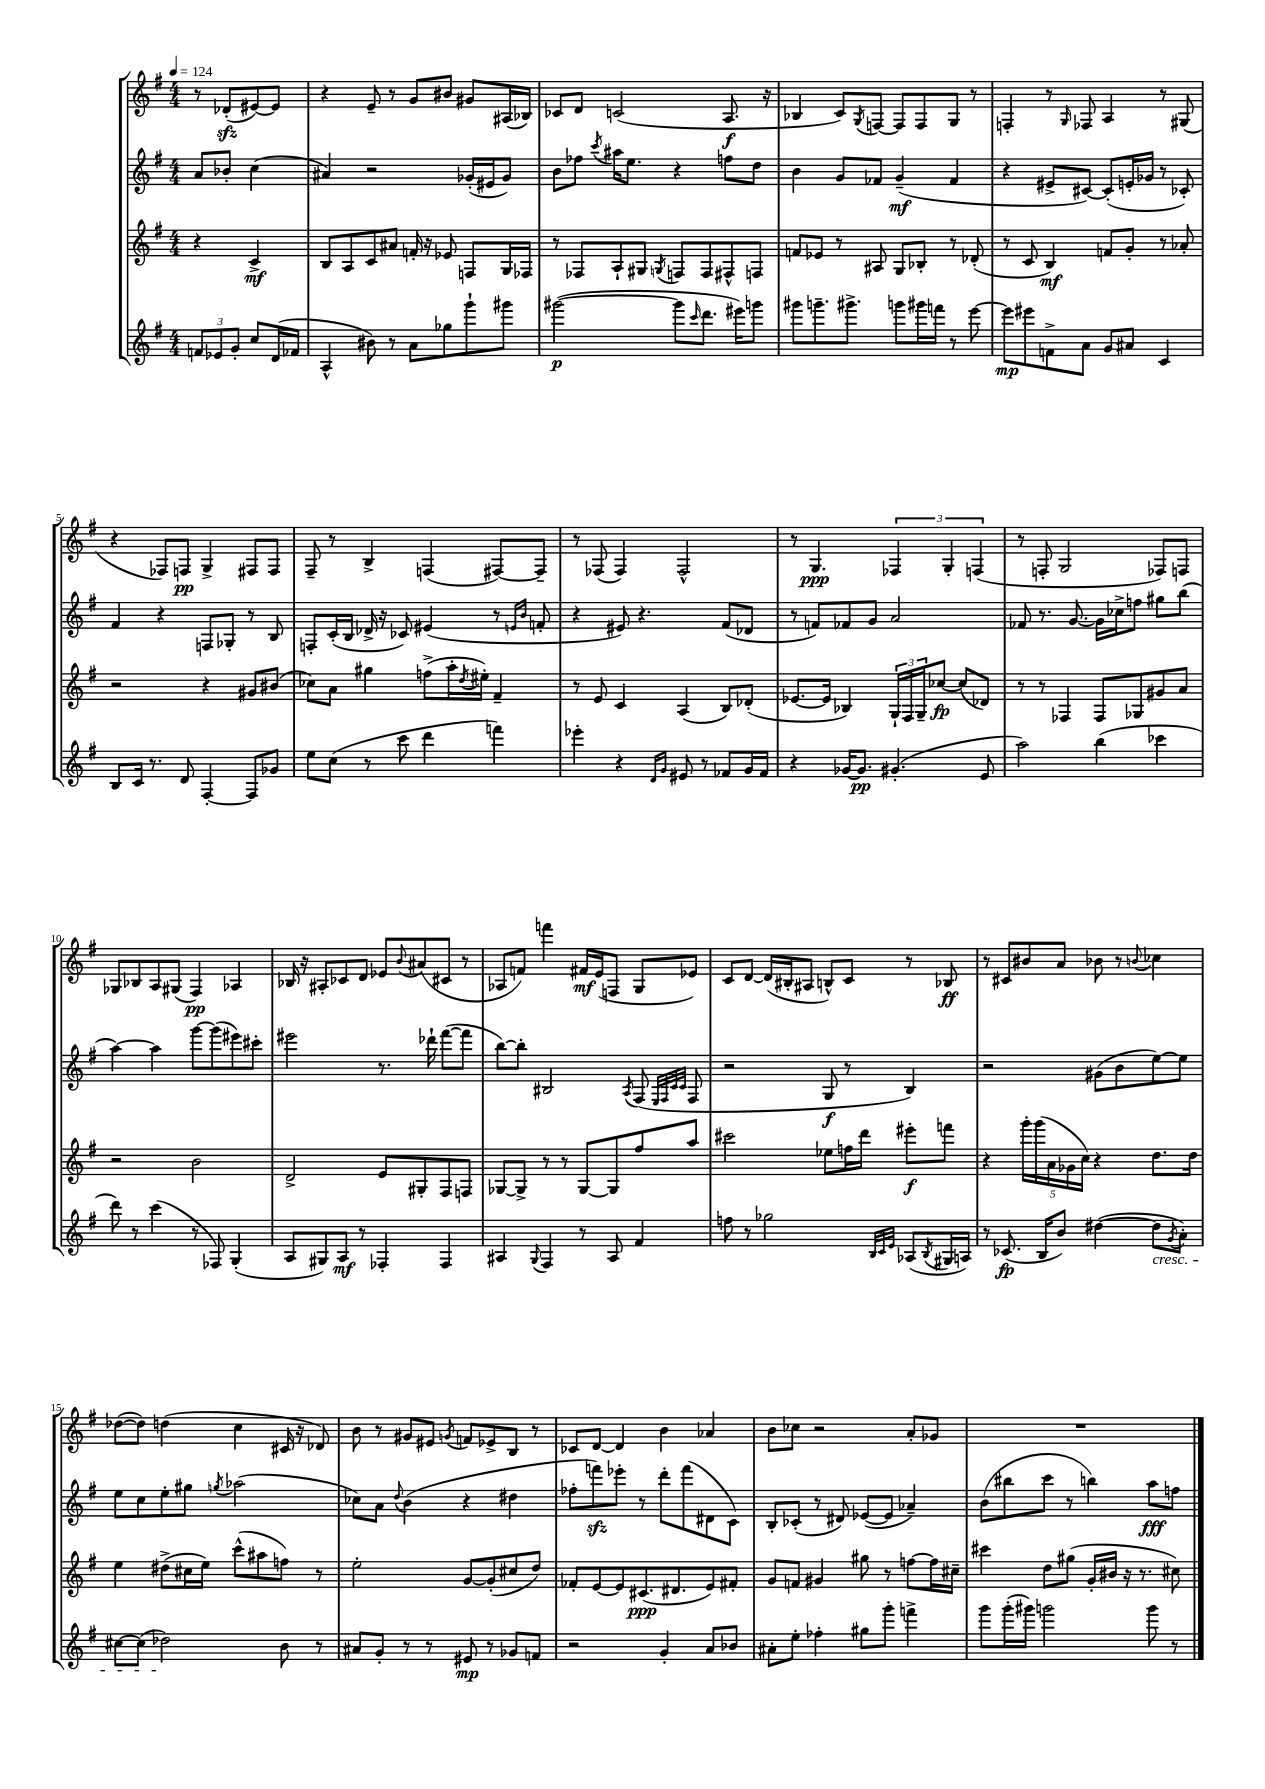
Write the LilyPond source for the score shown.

<<
\new StaffGroup <<
\new Staff = "s0" {
    \clef treble \key g \major \numericTimeSignature \time 4/4 \partial 2 \tempo 4 = 124
    r8 des'8-.\sfz( eis'8~) eis'8 |
    r4 e'8-- r8 g'8 bis'8 gis'8 ais16( bes16) |
    ces'8 d'8 c'2( a8.\f r16 |
    bes4 c'8) \acciaccatura { g8 } f8~ f8 f8 g8 r8 |
    f4-. r8 \grace { g16 } fes8 a4 r8 gis8( |
    r4 fes8) f8\pp g4-> fis8 fis8 |
    fis8-- r8 b4-> f4( fis8~) fis8-- |
    r8 fes8( fes4) fes2-^ |
    r8 g4.\ppp \tuplet 3/2 { fes4 g4-. f4( } |
    r8 f8-. g2 fes8) f8 |
    ges8 bes8 a8 gis8( fis4\pp) aes4 |
    bes16 r16 ais8-. ces'8 d'8 ees'8 \appoggiatura { b'8 } ais'8( cis'8 r8 |
    aes8 f'8) f'''4 fis'16\mf e'16( f8 g8 ees'8) |
    c'8 d'8~ d'16( bis16-. ais8 b8-^) c'8 r8 bes8\ff |
    r8 cis'8 bis'8 a'8 bes'8 r8 \appoggiatura { b'8 } ces''4 |
    des''8~( des''8) d''4( c''4 cis'16 r16 des'8) |
    b'8 r8 gis'8 eis'8 \acciaccatura { g'8 } f'8 ees'8-> b8 r8 |
    ces'8 d'8~ d'4 b'4 aes'4 |
    b'8 ces''8 r2 a'8-. ges'8 |
    R1 \bar "|." |
}
\new Staff = "s1" {
    \clef treble \key g \major \numericTimeSignature \time 4/4 \partial 2
    a'8 bes'8-. c''4( |
    ais'4) r2 ges'16-.( eis'16 ges'8) |
    b'8 fes''8 \acciaccatura { c'''8 } ais''16 e''8. r4 f''8 d''8 |
    b'4 g'8 fes'8 g'4--\mf( fes'4 |
    r4 eis'8-> cis'8~) cis'8-.( e'16-. ges'16 r8 ces'8-.) |
    fis'4 r4 f8 ges8-. r8 b8 |
    f8-. c'16-.( b16 des'16-> r16 ces'8) eis'4( r8 \grace { e'16 b'16 } f'8-. |
    r4 eis'8) r4. fis'8( des'8 |
    r8 f'8) fes'8 g'8 a'2 |
    fes'8 r8. g'8.~ g'16 ces''16-> f''8 gis''8 b''8( |
    a''4~) a''4 g'''8~ g'''8( eis'''8) cis'''8-. |
    eis'''2 r8. des'''16-! fis'''8~( fis'''8 |
    b''8~) b''8-. bis2 \acciaccatura { a8 } fis8( \grace { e32 fis32 c'32 c'32 } fis8 |
    r2 g8\f r8 b4) |
    r2 gis'8( b'8 e''8~) e''8 |
    e''8 c''8 e''8-. gis''8 \acciaccatura { g''8 } aes''2( |
    ces''8) a'8 \appoggiatura { d''8 } b'4( r4 dis''4 |
    fes''8-. f'''8\sfz) ees'''8-. r8 d'''8-. f'''8( dis'8 c'8) |
    b8-. ces'8-.( r8 dis'8) ees'8~( ees'8 aes'4--) |
    b'8( bis''8 c'''8 r8 b''4) a''8\fff f''8 \bar "|." |
}
\new Staff = "s2" {
    \clef treble \key g \major \numericTimeSignature \time 4/4 \partial 2
    r4 c'4->\mf |
    b8 a8 c'8 ais'8 f'16-. r16 ees'8 f8 g16 fes16 |
    r8 fes8 a8-! gis8 \acciaccatura { g8 } f8 f8 fis8-^ f8 |
    f'8 ees'8 r8 ais8 g8 bes8-. r8 des'8-.( |
    r8 c'8 b4\mf) f'8 g'8-. r8 aes'8-. |
    r2 r4 gis'8 bis'8( |
    ces''8) a'8 gis''4 f''8->( a''16-. \acciaccatura { d''8 } eis''16-.) fis'4-- |
    r8 e'8 c'4 a4( b8) des'8-.( |
    ees'8.~ ees'16 bes4) \tuplet 3/2 { g16-! fis16 g16-- } ces''8~\fp ces''8( des'8) |
    r8 r8 fes4 fes8 ges8 gis'8 a'8 |
    r2 b'2 |
    d'2-> e'8 gis8-. fis8 f8 |
    ges8~ ges8-> r8 r8 ges8~ ges8 fis''8 a''8 |
    cis'''2 ees''8 f''16 d'''16 eis'''8-.\f f'''8 |
    r4 \tuplet 5/4 { g'''16-. g'''16( a'16 ges'16 c''16) } r4 d''8. d''16 |
    e''4 dis''8->( cis''16 e''16) c'''8-^( ais''8 f''8) r8 |
    e''2-. g'8~ g'8-.( cis''8 d''8) |
    fes'8-. e'8~ e'8 cis'8.\ppp( dis'8. e'8) fis'8-. |
    g'8 f'8 gis'4 gis''8 r8 f''8~ f''16 cis''16-- |
    cis'''4 d''8 gis''8( g'16-. bis'16 r16 r8. cis''8) \bar "|." |
}
\new Staff = "s3" {
    \clef treble \key g \major \numericTimeSignature \time 4/4 \partial 2
    \tuplet 3/2 { f'8 ees'8 g'8-. } c''8 d'16( fes'16 |
    a4-^ bis'8) r8 a'8 ges''8 g'''8-! gis'''8 |
    gis'''2~\p( gis'''8 \grace { c'''16 } d'''8. eis'''16) g'''8 |
    gis'''8 g'''8.-- gis'''8.-> g'''8 gis'''16 f'''16 r8 e'''8~ |
    e'''8\mp eis'''8 f'8-> a'8 g'8 ais'8 c'4 |
    b8 c'16 r8. d'8 fis4~-. fis8 ges'8 |
    e''8 c''8( r8 c'''8 d'''4 f'''4) |
    ees'''4-. r4 \grace { d'16 g'16 } eis'8 r8 fes'8 g'16 fes'16 |
    r4 ges'16~ ges'8.\pp gis'4.-.( e'8 |
    a''2) b''4( ces'''4 |
    d'''8) r8 c'''4( r8 fes8) g4-.( |
    a8 gis8) a8\mf r8 fes4-. fes4 |
    ais4 \appoggiatura { g8 } fis4 r8 ais8 fis'4 |
    f''8 r8 ges''2 \grace { b32 c'32 e'32 } aes8( \acciaccatura { b8 } gis16 a16) |
    r8 ces'8.\fp( b16 b'8) dis''4~( dis''8\cresc \acciaccatura { g'8 } a'8-.) |
    cis''8~ cis''8( des''2\!) b'8 r8 |
    ais'8 g'8-. r8 r8 eis'8\mp r8 ges'8 f'8 |
    r2 g'4-. a'8 bes'8 |
    ais'8-. e''8-. fes''4-. gis''8 g'''8-. f'''4-> |
    g'''8 g'''16-.( gis'''16) g'''2 g'''8 r8 \bar "|." |
}
>>
>>
